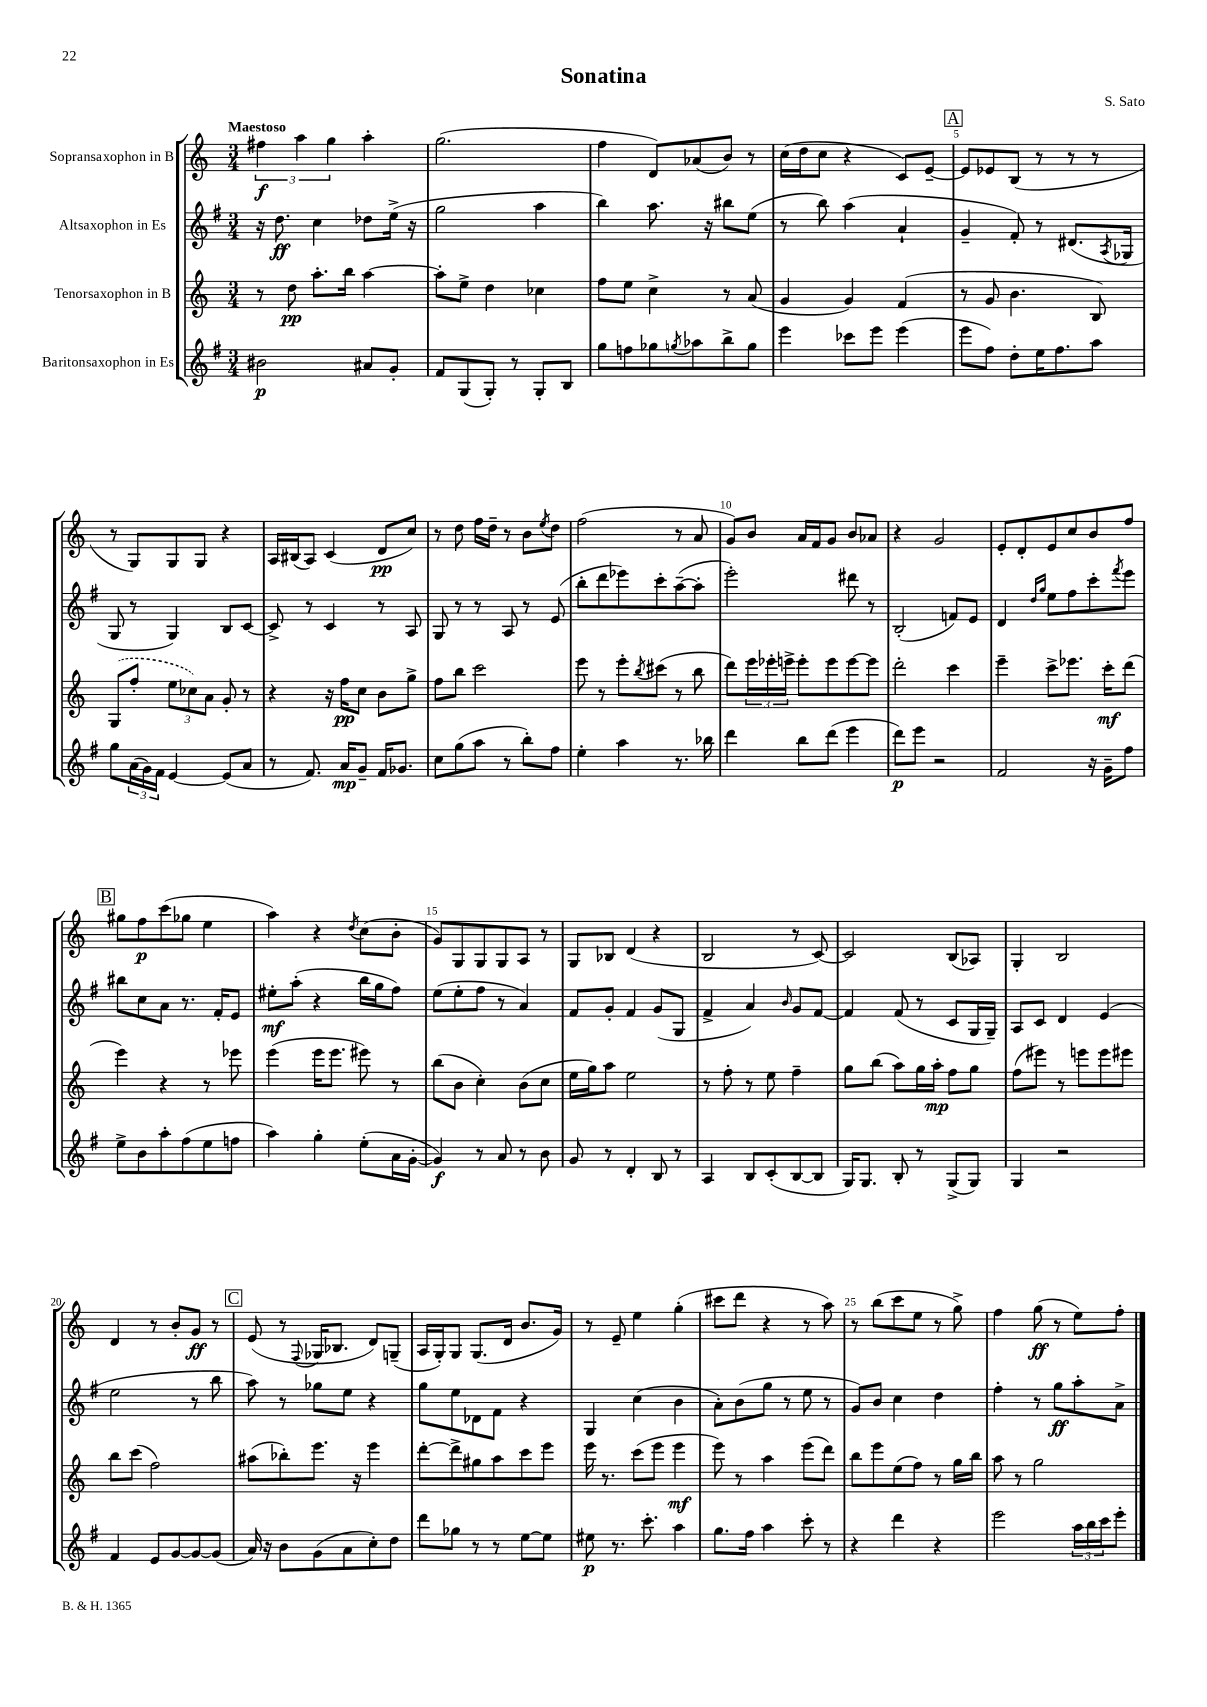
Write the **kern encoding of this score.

**kern	**kern	**kern	**kern
*staff4	*staff3	*staff2	*staff1
*clefG2	*clefG2	*clefG2	*clefG2
*k[f#]	*k[]	*k[f#]	*k[]
*M3/4	*M3/4	*M3/4	*M3/4
2b#	8r	16r	6ff#
.	.	8.dd	.
.	8dd	.	.
.	.	.	6aa
.	8.aa'	4cc	.
.	.	.	6gg
.	16bb	.	.
8a#	[4aa	8dd-	4aa'
8g'	.	(16ee^	.
.	.	16r	.
=	=	=	=
8f#	8aa']	2gg	(2.gg
(8G	8ee^	.	.
8G')	4dd	.	.
8r	.	.	.
8G'	4cc-	4aa	.
8B	.	.	.
=	=	=	=
8gg	8ff	4bb)	4ff
8ff	8ee	.	.
8gg-	4cc^	8.aa	8d)
8qgg	.	.	.
8aa-	.	.	(8a-
.	.	16r	.
8bb^	8r	8bb#	8b)
8gg	(8a	(8ee	8r
=	=	=	=
4eee	4g	8r	(16cc
.	.	.	16dd
.	.	8bb)	8cc
8ccc-	4g)	(4aa	4r
8eee	.	.	.
(4eee	(4f	4a`	8c)
.	.	.	[8e~
=	=	=	=
8eee	8r	4g~	8e]
8ff#)	8g	.	8e-
8dd'	4.b	8f#')	(8B
16ee	.	8r	8r
8.ff#	.	.	.
.	.	(8.d#	8r
8aa	8B)	.	8r
.	.	8qA	.
.	.	16G-	.
=	=	=	=
8gg	(8G	8G	8r
(24a	8ff'	8r	8G)
24g)	.	.	.
24f#	.	.	.
[4e	12ee	4G)	8G
.	12cc-)	.	.
.	.	.	8G
.	12a	.	.
(8e]	8g'	8B	4r
8a	8r	[8c	.
=	=	=	=
8r	4r	8c^]	16A
.	.	.	(16B#
8.f#)	.	8r	8A)
.	16r	4c	(4c
16a	16ff	.	.
8g~	8cc	.	.
16f#	8b	8r	8d
8.g-	.	.	.
.	8gg^	8A	8cc)
=	=	=	=
8cc	8ff	8G	8r
(8gg	8bb	8r	8dd
8aa	2ccc	8r	16ff
.	.	.	16dd~
8r	.	8A	8r
8bb')	.	8r	8b
.	.	.	8qee
8ff#	.	(8e	8dd
=	=	=	=
4ee'	8eee	8bb'	(2ff
.	8r	8ddd	.
4aa	8eee'	8eee-)	.
.	8qbb	.	.
.	(8ccc#	8ccc'	.
8.r	8r	([8aa~	8r
.	8bb	8aa']	8a
16bb-	.	.	.
=	=	=	=
4ddd	8ddd)	2eee')	8g)
.	24eee	.	8b
.	24eee-'	.	.
.	24eee^	.	.
8bb	8eee'	.	16a
.	.	.	16f
(8ddd	8eee	.	8g
4eee	[8eee	8ddd#	8b
.	8eee]	8r	8a-
=	=	=	=
8ddd)	2ddd'	(2B'	4r
8eee	.	.	.
2r	.	.	2g
.	4ccc	8f)	.
.	.	8e	.
=	=	=	=
2f#	4eee~	4d	8e'
.	.	.	8d'
.	.	16qqdd	.
.	.	16qqgg	.
.	8ccc^	8ee	8e
.	8.eee-	8ff#	8cc
16r	.	8ccc'	8b
16g~	16ccc'	.	.
.	.	8qfff#	.
8ff#	(8ddd	8eee	8ff
=	=	=	=
8ee^	4eee)	8bb#	8gg#
8b	.	8cc	8ff
8aa'	4r	8a	(8ccc
(8ff#	.	8.r	8gg-
8ee	8r	.	4ee
.	.	16f#'	.
8ff	8eee-	8e	.
=	=	=	=
4aa)	(4eee	8ee#'	4aa)
.	.	(8aa'	.
4gg'	16eee	4r	4r
.	8.eee	.	.
.	.	.	8qdd
(8ee'	8eee#)	16bb	(8cc
.	.	16gg	.
16a	8r	8ff#)	8b'
[16g'	.	.	.
=	=	=	=
4g])	(8bb	(8ee	8g)
.	8b	8ee'	8G
8r	4cc')	8ff#	8G
8a	.	8r	8G
8r	(8b	4a)	8A
8b	8cc	.	8r
=	=	=	=
8g	16ee	8f#	8G
.	16gg)	.	.
8r	8aa	8g'	8B-
4d'	2ee	4f#	(4d
8B	.	(8g	4r
8r	.	8G	.
=	=	=	=
4A	8r	4f#^	2B
.	8ff'	.	.
8B	8r	4a)	.
(8c'	8ee	.	.
.	.	16qqb	.
[8B	4ff~	8g	8r
8B]	.	[8f#	[8c)
=	=	=	=
16G)	8gg	4f#]	2c]
8.G	.	.	.
.	(8bb	.	.
8B'	8aa)	(8f#	.
8r	16gg	8r	.
.	16aa'	.	.
(8G^	8ff	8c	(8B
8G)	8gg	16G	8A-)
.	.	16G~)	.
=	=	=	=
4G	(8ff	8A	4G'
.	8eee#)	8c	.
2r	8r	4d	2B
.	8eee	.	.
.	8eee	(4e	.
.	8eee#	.	.
=	=	=	=
4f#	8bb	2ee	4d
.	(8ccc	.	.
8e	2ff)	.	8r
[8g	.	.	8b'
8g_	.	8r	8g
(8g]	.	8bb	8r
=	=	=	=
16a)	(8aa#	8aa)	(8e
16r	.	.	.
8b	8bb-')	8r	8r
.	.	.	8qqF
(8g	8.eee	8gg-	16G-
.	.	.	8.B-
8a	.	8ee	.
.	16r	.	.
8cc')	4eee	4r	8d)
8dd	.	.	(8G~
=	=	=	=
8ddd	[8ddd'	8gg	16A
.	.	.	16G')
8gg-	8ddd^]	8ee	8G
8r	8gg#	8d-	(8.G
8r	8aa	8f#	.
.	.	.	16d
[8ee	8ccc	4r	8.b
8ee]	8eee	.	.
.	.	.	16g)
=	=	=	=
8ee#	16eee	4G	8r
.	8.r	.	.
8.r	.	.	8e~
.	(8ccc	(4cc	4ee
8.ccc'	.	.	.
.	8eee	.	.
4aa	4eee	4b	(4gg'
=	=	=	=
8.gg	8eee)	8a')	8ccc#
.	8r	(8b	8ddd
16ff#	.	.	.
4aa	4aa	8gg	4r
.	.	8r	.
8ccc'	(8eee	8ee	8r
8r	8ddd)	8r	8aa)
=	=	=	=
4r	8bb	8g)	8r
.	8eee	8b	(8bb
4ddd	(8ee	4cc	8ccc
.	8ff)	.	8ee
4r	8r	4dd	8r
.	16gg	.	8gg^)
.	16bb	.	.
=	=	=	=
2eee	8aa	4ff#'	4ff
.	8r	.	.
.	2gg	8r	(8gg
.	.	8gg	8r
24aa	.	8aa'	8ee)
24bb	.	.	.
24ccc	.	.	.
8eee'	.	8a^	8ff'
==	==	==	==
*-	*-	*-	*-
